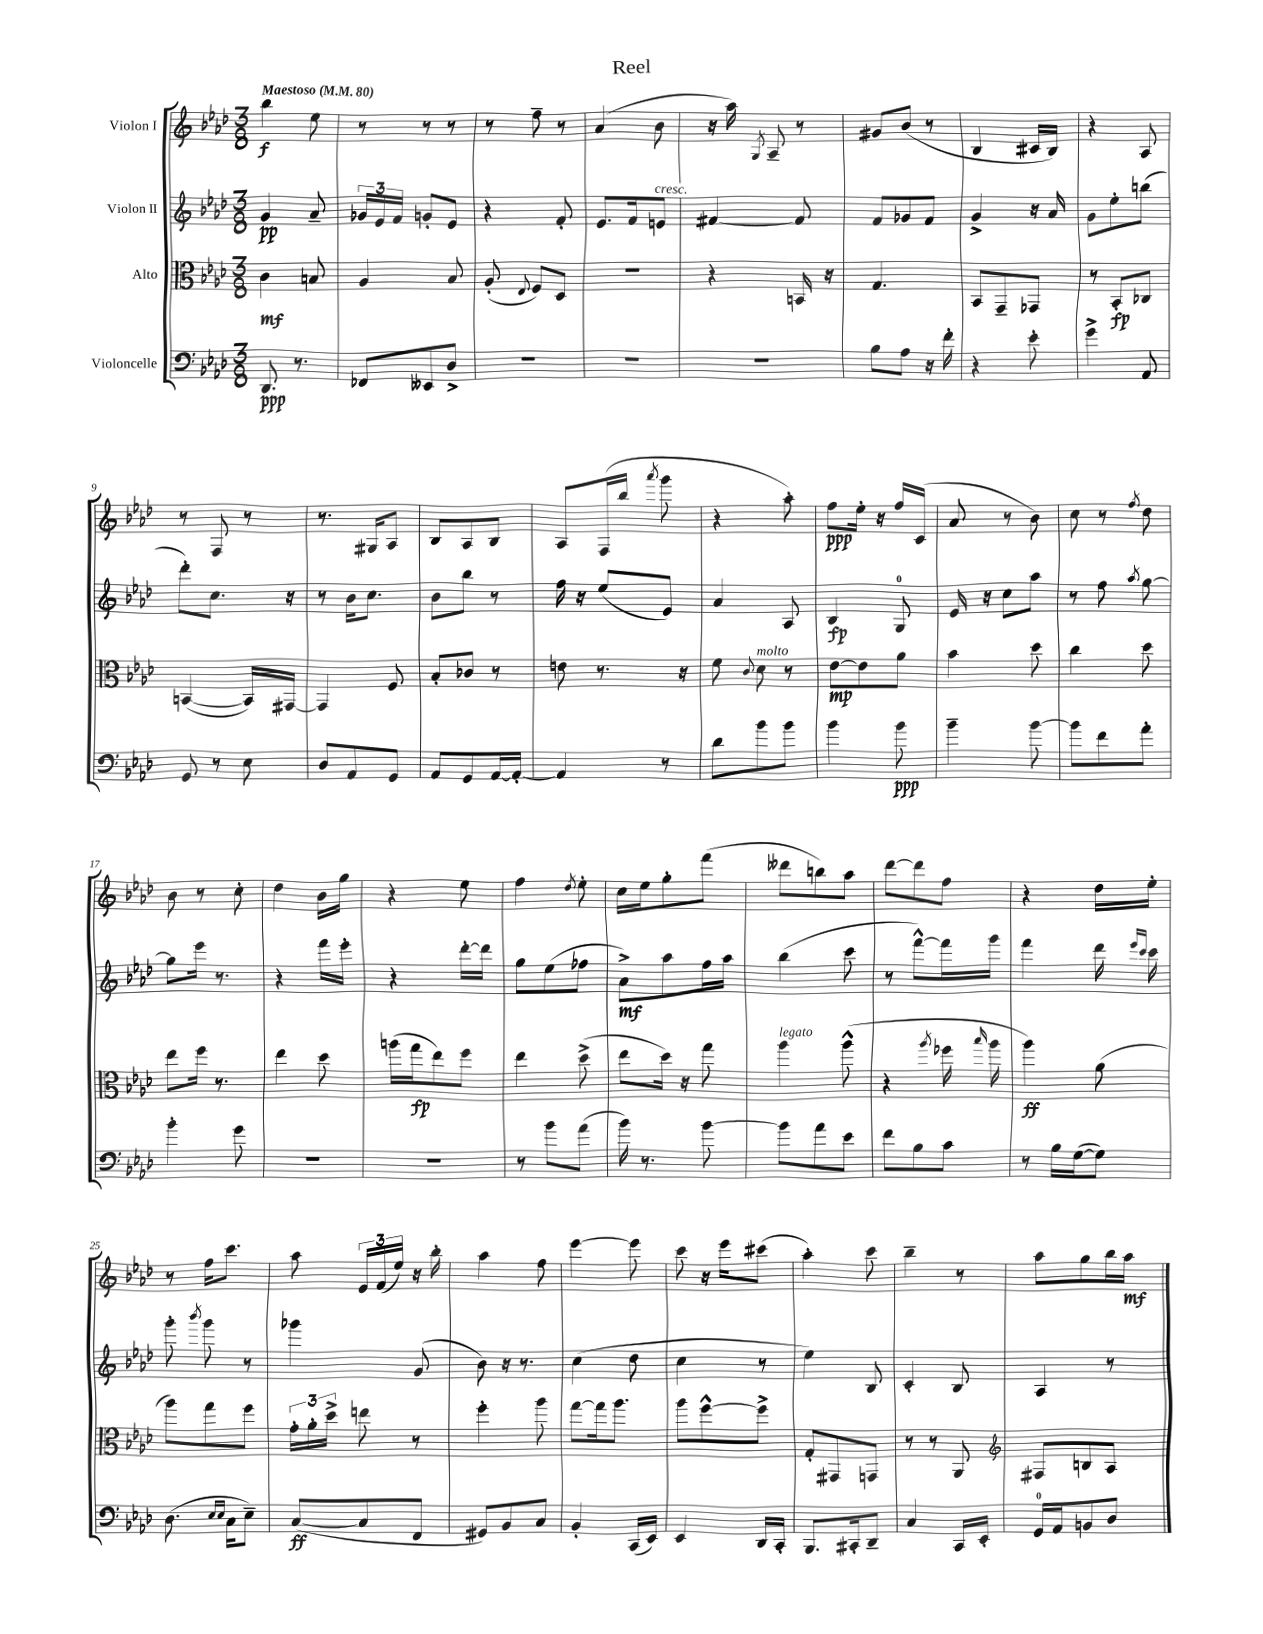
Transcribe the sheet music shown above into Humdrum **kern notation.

**kern	**dynam	**kern	**dynam	**kern	**dynam	**kern	**dynam
*part4	*part4	*part3	*part3	*part2	*part2	*part1	*part1
*staff4	*staff4	*staff3	*staff3	*staff2	*staff2	*staff1	*staff1
*I"Violoncelle	*	*I"Alto	*	*I"Violon II	*	*I"Violon I	*
*clefF4	*	*clefC3	*	*clefG2	*	*clefG2	*
*k[b-e-a-d-]	*	*k[b-e-a-d-]	*	*k[b-e-a-d-]	*	*k[b-e-a-d-]	*
*M3/8	*	*M3/8	*	*M3/8	*	*M3/8	*
*MM80	*	*MM80	*	*MM80	*	*MM80	*
=1	=1	=1	=1	=1	=1	=1	=1
!	!	!	!	!	!	!LO:TX:a:B:t=Maestoso	!
8.DD-/	ppp	4c\	mf	4g/	pp	4bb-\	f
8.r	.	.	.	.	.	.	.
.	.	8Bn/	.	8a-~/	.	8ee-\	.
=2	=2	=2	=2	=2	=2	=2	=2
8FF-X/L	.	4A-/	.	24g-X/LL	.	8r	.
.	.	.	.	24e-/	.	.	.
.	.	.	.	24f/JJ	.	.	.
8EE--X/	.	.	.	8gn'/L	.	8r	.
8D-^/J	.	8B-/	.	8e-/J	.	8r	.
=3	=3	=3	=3	=3	=3	=3	=3
4.r	.	(8A-'/	.	4r	.	8r	.
.	.	8qqE-/	.	.	.	.	.
.	.	8F/L)	.	.	.	8ff~\	.
.	.	8D-/J	.	8f'/	.	8r	.
=4	=4	=4	=4	=4	=4	=4	=4
4.r	.	4.r	.	8.e-/L	.	(4a-/	.
.	.	.	.	16f/k	.	.	.
!	!	!	!	!LO:TX:a:i:t=cresc.	!	!	!
.	.	.	.	8en/J	.	8b-\	.
=5	=5	=5	=5	=5	=5	=5	=5
4.r	.	4r	.	[4f#X/	.	16r	.
.	.	.	.	.	.	16aa-\)	.
.	.	.	.	.	.	8qG/	.
.	.	.	.	.	.	8A-~/	.
.	.	16BBn/	.	8f#/]	.	8r	.
.	.	16r	.	.	.	.	.
=6	=6	=6	=6	=6	=6	=6	=6
8B-\L	.	4.G/	.	8f/L	.	8g#X/L	.
8A-\J	.	.	.	8g-X/	.	(8b-/J	.
16r	.	.	.	8f/J	.	8r	.
16f'\	.	.	.	.	.	.	.
=7	=7	=7	=7	=7	=7	=7	=7
4r	.	8BB-/L	.	4g^/	.	4B-/	.
.	.	8GG~/	.	.	.	.	.
8e-'\	.	8GG-X/J	.	16r	.	16c#X/LL	.
.	.	.	.	16a-/	.	16B-/JJ)	.
=8	=8	=8	=8	=8	=8	=8	=8
4g^\	.	8r	.	8g\L	.	4r	.
.	.	8BB-'/L	fp	8ee-'\	.	.	.
8AA-/	.	8C-X/J	.	(8bbn\J	.	8A-/	.
!!LO:LB:g=z
=9	=9	=9	=9	=9	=9	=9	=9
8GG/	.	([4BBn/	.	8ddd-'\L)	.	8r	.
8r	.	.	.	8.cc\J	.	8F/	.
8E-\	.	16BB/LL])	.	.	.	8r	.
.	.	[16GG#X/JJ	.	16r	.	.	.
=10	=10	=10	=10	=10	=10	=10	=10
8D-/L	.	4GG#/]	.	8r	.	8.r	.
8AA-/	.	.	.	16b-\KL	.	.	.
.	.	.	.	8.cc\J	.	16G#X/KL	.
8GG/J	.	8F/	.	.	.	8A-/J	.
=11	=11	=11	=11	=11	=11	=11	=11
8AA-/L	.	8B-'/L	.	8b-\L	.	8B-/L	.
8GG/	.	8c-X/J	.	8bb-\J	.	8A-/	.
[16AA-/L	.	8r	.	8r	.	8B-/J	.
16AA-'/JJ_	.	.	.	.	.	.	.
=12	=12	=12	=12	=12	=12	=12	=12
4AA-/]	.	8en\	.	16ff\	.	8A-/L	.
.	.	.	.	16r	.	.	.
.	.	8.r	.	(8ee-/L	.	(16F/L	.
.	.	.	.	.	.	16bb-/JJ	.
.	.	.	.	.	.	8qaaa-/	.
8r	.	.	.	8e-/J)	.	8ggg\	.
.	.	16r	.	.	.	.	.
=13	=13	=13	=13	=13	=13	=13	=13
8d-\L	.	8f\	.	4a-/	.	4r	.
.	.	8qqc/	.	.	.	.	.
!	!	!LO:TX:a:i:t=molto	!	!	!	!	!
8b-\	.	8d-\	.	.	.	.	.
8b-\J	.	8r	.	8A-/	.	8aa-'\)	.
=14	=14	=14	=14	=14	=14	=14	=14
4b-\	.	[8e-\L	mp	4B-/	fp	8ff\L	ppp
.	.	8e-\]	.	.	.	16ee-'\Jk	.
.	.	.	.	.	.	16r	.
8b-\	ppp	8a-\J	.	8G/	.	16ff/LL	.
.	.	.	.	.	.	(16c/JJ	.
=15	=15	=15	=15	=15	=15	=15	=15
4b-~\	.	4b-\	.	16e-/	.	8a-/	.
.	.	.	.	16r	.	.	.
.	.	.	.	8cc\L	.	8r	.
[8b-\	.	8dd-\	.	8aa-\J	.	8b-\)	.
=16	=16	=16	=16	=16	=16	=16	=16
8b-\L]	.	4cc\	.	8r	.	8cc\	.
8f\	.	.	.	8ff\	.	8r	.
.	.	.	.	8qaa-/	.	8qff/	.
8a-'\J	.	8dd-\	.	[8gg\	.	8dd-\	.
!!LO:LB:g=z
=17	=17	=17	=17	=17	=17	=17	=17
4b-'\	.	8ee-\L	.	8gg\L]	.	8b-\	.
.	.	16ff\Jk	.	16eee-\Jk	.	8r	.
.	.	8.r	.	8.r	.	.	.
8g\	.	.	.	.	.	8cc'\	.
=18	=18	=18	=18	=18	=18	=18	=18
4.r	.	4ee-\	.	4r	.	4dd-\	.
.	.	8dd-\	.	16fff\LL	.	16b-\LL	.
.	.	.	.	16eee-'\JJ	.	16gg\JJ	.
=19	=19	=19	=19	=19	=19	=19	=19
4.r	.	(16aan\LL	.	4r	.	4r	.
.	.	16gg\J	fp	.	.	.	.
.	.	8ee-\)	.	.	.	.	.
.	.	8ff\J	.	[16ddd-'\LL	.	8ee-\	.
.	.	.	.	16ddd-\JJ]	.	.	.
=20	=20	=20	=20	=20	=20	=20	=20
8r	.	4ee-\	.	8gg\L	.	4ff\	.
8b-\L	.	.	.	(8ee-\	.	.	.
.	.	.	.	.	.	8qdd-/	.
(8a-\J	.	(8dd-^\	.	8ff-X\J	.	8ee-'\	.
=21	=21	=21	=21	=21	=21	=21	=21
16b-\)	.	8ee-\L	.	8a-^\L)	mf	16cc\LL	.
8.r	.	.	.	.	.	16ee-\J	.
.	.	16dd-\Jk)	.	8aa-\	.	8gg'\	.
.	.	16r	.	.	.	.	.
[8b-\	.	8gg\	.	16ff\L	.	(8fff\J	.
.	.	.	.	16aa-\JJ	.	.	.
=22	=22	=22	=22	=22	=22	=22	=22
!	!	!LO:TX:a:i:t=legato	!	!	!	!	!
8b-\L]	.	4aa-\	.	(4bb-\	.	8ddd--X\L	.
8a-\	.	.	.	.	.	8bbn\)	.
8e-\J	.	(8aa-^^\	.	8ccc\	.	8aa-\J	.
=23	=23	=23	=23	=23	=23	=23	=23
8f\L	.	4r	.	8r	.	[8ddd-\L	.
8B-\	.	.	.	[8fff^^\L)	.	8ddd-\]	.
.	.	8qaa-/	.	.	.	.	.
8c\J	.	16ff-X\	.	16fff\L]	.	8ff\J	.
.	.	16qqbb-/	.	.	.	.	.
.	.	16aa-\	.	16ggg\JJ	.	.	.
=24	=24	=24	=24	=24	=24	=24	=24
8r	.	4aa-\)	ff	4fff\	.	4r	.
16B-\LL	.	.	.	.	.	.	.
([16G\J	.	.	.	.	.	.	.
8G\J])	.	(8a-\	.	16ddd-\	.	16dd-\LL	.
.	.	.	.	16qqeee-/LL	.	.	.
.	.	.	.	16qqccc/JJ	.	.	.
.	.	.	.	16ccc\	.	16ee-'\JJ	.
!!LO:LB:g=z
=25	=25	=25	=25	=25	=25	=25	=25
(8.D-\	.	8aa-\L)	.	8ggg'\	.	8r	.
.	.	.	.	8qbbb-/	.	.	.
.	.	8gg\	.	8ggg\	.	16ff\KL	.
16qqE-/LL	.	.	.	.	.	.	.
16qqE-/JJ	.	.	.	.	.	.	.
16C\KL	.	.	.	.	.	8.ccc\J	.
8E-~\J)	.	8ff\J	.	8r	.	.	.
=26	=26	=26	=26	=26	=26	=26	=26
([8C/L	ff	24g'\LL	.	4ggg-X\	.	8aa-\	.
.	.	24a-'\	.	.	.	.	.
.	.	24dd-^\JJ	.	.	.	.	.
8C/]	.	8een\	.	.	.	24e-/LL	.
.	.	.	.	.	.	(24f/	.
.	.	.	.	.	.	24ee-/JJ)	.
8FF/J	.	8r	.	(8g/	.	16r	.
.	.	.	.	.	.	16bb-'\	.
=27	=27	=27	=27	=27	=27	=27	=27
8GG#X/L)	.	4ff'\	.	8b-\)	.	4aa-\	.
8BB-/	.	.	.	16r	.	.	.
.	.	.	.	8.r	.	.	.
8C/J	.	8aa-\	.	.	.	8ff\	.
=28	=28	=28	=28	=28	=28	=28	=28
4BB-'/	.	[8gg\L	.	(4cc\	.	[4eee-\	.
.	.	16gg\k]	.	.	.	.	.
.	.	8.aa-\J	.	.	.	.	.
(16CC/LL	.	.	.	8dd-\	.	8eee-\]	.
16EE-/JJ)	.	.	.	.	.	.	.
=29	=29	=29	=29	=29	=29	=29	=29
4EE-/	.	8aa-\L	.	4cc\	.	8ccc\	.
.	.	[8ff^^\	.	.	.	16r	.
.	.	.	.	.	.	16eee-\KL	.
16DD-/LL	.	8ff^\J]	.	8r	.	(8ccc#X\J	.
16CC'/JJ	.	.	.	.	.	.	.
=30	=30	=30	=30	=30	=30	=30	=30
8.BBB-/L	.	8G'/L	.	4ee-\)	.	4aa-'\)	.
.	.	8GG#X/	.	.	.	.	.
16CC#X'/k	.	.	.	.	.	.	.
8DD-~/J	.	8GGn/J	.	8B-/	.	8ccc\	.
=31	=31	=31	=31	=31	=31	=31	=31
4C/	.	8r	.	4c'/	.	4bb-~\	.
.	.	8r	.	.	.	.	.
16CC/LL	.	8AA-/	.	8B-/	.	8r	.
16EE-'/JJ	.	.	.	.	.	.	.
=32	=32	=32	=32	=32	=32	=32	=32
*	*	*clefG2	*	*	*	*	*
16GG/LL	.	8F#X/L	.	4A-/	.	8aa-\L	.
16AA-/J	.	.	.	.	.	.	.
8BBn/	.	8Bn/	.	.	.	8gg\	.
8D-/J	.	8A-/J	.	8r	.	16bb-\L	.
.	.	.	.	.	.	16aa-\JJ	mf
==	==	==	==	==	==	==	==
*-	*-	*-	*-	*-	*-	*-	*-
